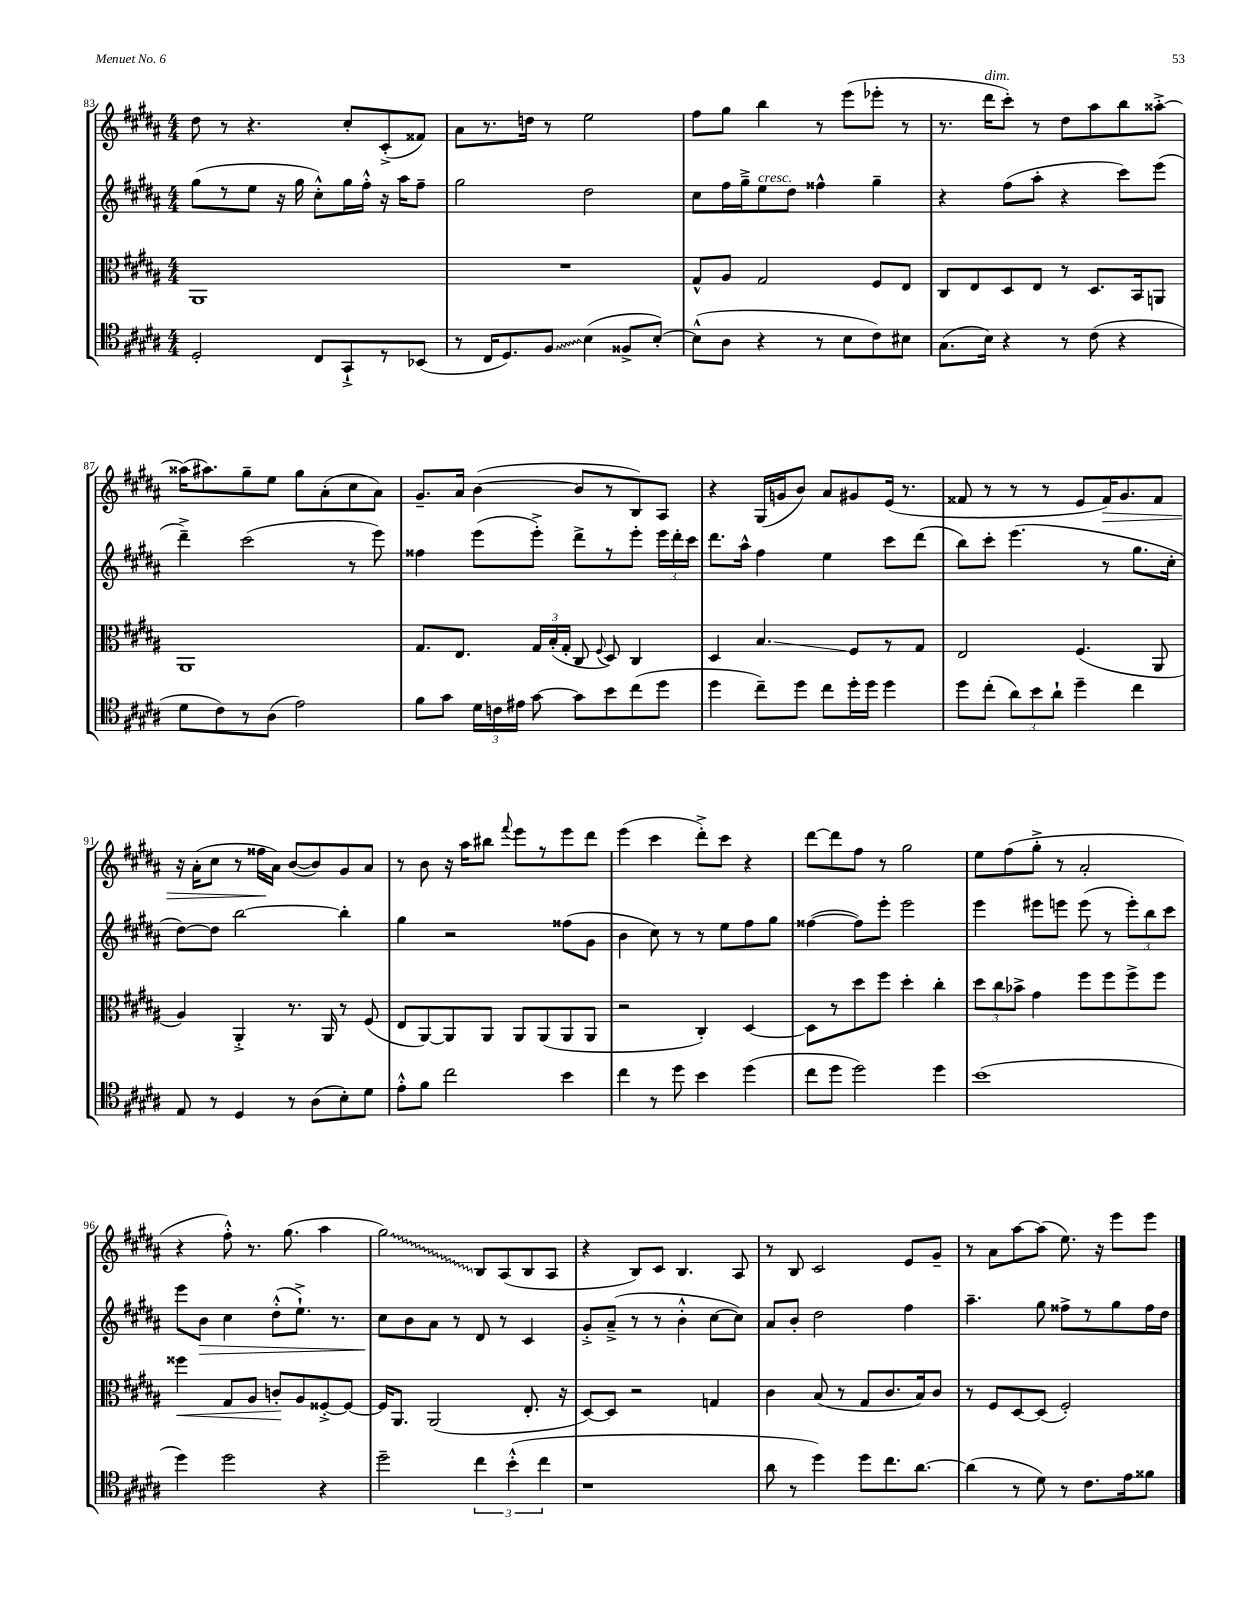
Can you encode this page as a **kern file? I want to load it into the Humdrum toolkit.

**kern	**kern	**kern	**kern
*staff4	*staff3	*staff2	*staff1
*clefC4	*clefC3	*clefG2	*clefG2
*k[f#c#g#d#a#]	*k[f#c#g#d#a#]	*k[f#c#g#d#a#]	*k[f#c#g#d#a#]
*M4/4	*M4/4	*M4/4	*M4/4
2D#'	1AA#	(8gg#	8dd#
.	.	8r	8r
.	.	8ee	4.r
.	.	16r	.
.	.	16gg#	.
8C#	.	8cc#'^^)	.
8GG#`^	.	16gg#	8cc#'
.	.	16ff#'^^	.
8r	.	16r	(8c#'^
.	.	16aa#	.
(8BB-	.	8ff#~	8f##)
=	=	=	=
8r	1r	2gg#	8a#
16C#	.	.	8.r
8.D#)	.	.	.
.	.	.	16dd
8F#	.	.	8r
(4B	.	2dd#	2ee
8F##^	.	.	.
[8B')	.	.	.
=	=	=	=
(8B^^]	8G#^^	8cc#	8ff#
8A#	8A#	16ff#	8gg#
.	.	16gg#~^	.
4r	2G#	8ee	4bb
.	.	8dd#	.
8r	.	4ff##^^	8r
8B	.	.	(8eee
8c#)	8F#	4gg#~	8eee-'
8B#	8E	.	8r
=	=	=	=
(8.G#	8C#	4r	8.r
.	8E	.	.
16B)	.	.	16ddd#
4r	8D#	(8ff#	8ccc#')
.	8E	8aa#'	8r
8r	8r	4r	8dd#
(8c#	8.D#	.	8aa#
4r	.	8ccc#)	8bb
.	16BB	.	.
.	8AA	(8eee	[8aa##'^
=	=	=	=
8d#	1AA#	4ddd#~^)	(16aa##]
.	.	.	8.aa#)
8c#)	.	.	.
8r	.	(2ccc#	8gg#~
(8A#	.	.	8ee
2e)	.	.	8gg#
.	.	.	(8a#'
.	.	8r	8cc#
.	.	8eee)	8a#)
=	=	=	=
8f#	8.G#	4ff##	8.g#~
8g#	.	.	.
.	8.E	.	16a#
24d#	.	(8eee	([4b
24c	.	.	.
24e#	.	.	.
[8g#	24G#	8eee'^)	.
.	(24B'	.	.
.	24G#'	.	.
8g#]	8C#	8ddd#^	8b]
.	8qqF#	.	.
8b	8D#)	8r	8r
(8cc#	4C#	8eee'	8B)
8dd#	.	24eee	8A#
.	.	24ddd#'	.
.	.	24ccc#	.
=	=	=	=
4dd#	4D#	8.ddd#	4r
.	.	16aa#^^	.
8cc#~)	4.B	4ff#	(16G#
.	.	.	16g
8dd#	.	.	8b)
8cc#	.	4ee	8a#
16dd#'	8F#	.	8g#
16dd#	.	.	.
4dd#	8r	8ccc#	(16e
.	.	.	8.r
.	8G#	(8ddd#	.
=	=	=	=
8dd#	2E	8bb)	8f##
(8cc#'	.	8ccc#'	8r
12a#)	.	(4.eee	8r
12b	.	.	.
.	.	.	8r
12a#`	.	.	.
4dd#~	(4.F#	.	8e
.	.	8r	16f##)
.	.	.	8.g#
4cc#	.	8.gg#	.
.	8AA#	.	8f##
.	.	16cc#'	.
=	=	=	=
8E	4A#)	[8dd#)	16r
.	.	.	(16a#'
8r	.	8dd#]	8cc#
4D#	4AA#'^	[2bb	8r
.	.	.	16ff##
.	.	.	16a#)
8r	8.r	.	([8b
(8A#	.	.	8b])
.	16AA#	.	.
8B')	8r	4bb']	8g#
8d#	(8F#	.	8a#
=	=	=	=
8e'^^	8E	4gg#	8r
8f#	[8AA#)	.	8b
2cc#	8AA#]	2r	16r
.	.	.	16aa#
.	8AA#	.	8bb#
.	.	.	8qqfff#
.	8AA#	.	8eee
.	(8AA#	.	8r
4b	8AA#	(8ff##	8eee
.	8AA#	8g#	8ddd#
=	=	=	=
4cc#	2r	4b	(4eee
8r	.	8cc#)	4ccc#
8dd#	.	8r	.
4b	4C#')	8r	8ddd#'^)
.	.	8ee	8ccc#
(4dd#	[4D#	8ff#	4r
.	.	8gg#	.
=	=	=	=
8cc#	8D#]	([4ff##	[8ddd#
8dd#	8r	.	8ddd#]
2dd#)	8dd#	8ff##])	8ff#
.	8ff#	8eee'	8r
.	4dd#'	2eee	2gg#
4dd#	4cc#'	.	.
=	=	=	=
(1b	12dd#	4eee	8ee
.	12cc#	.	.
.	.	.	(8ff#
.	12b-^	.	.
.	4g#	8eee#	8gg#'^
.	.	8eee	8r
.	8ff#	(8eee	2a#'
.	8ff#	8r	.
.	8ff#^	12eee')	.
.	.	12bb	.
.	8ff#	.	.
.	.	12ccc#	.
=	=	=	=
4dd#)	4ff##	8eee	4r
.	.	8b	.
2dd#	8G#	4cc#	8ff#'^^)
.	8A#	.	8.r
.	8c'	(8dd#'^^	.
.	.	.	(8.gg#
.	8A#	8.ee`^)	.
4r	[8F##'^	.	4aa#
.	.	8.r	.
.	8F##_	.	.
=	=	=	=
2dd#~	16F##]	8cc#	2gg#)
.	8.AA#	.	.
.	.	8b	.
.	(2AA#	8a#	.
.	.	8r	.
6cc#	.	8d#	8B
.	.	8r	(8A#
(6b'^^	.	.	.
.	8.E'	4c#	8B
6cc#	.	.	.
.	.	.	8A#
.	16r	.	.
=	=	=	=
1r	[8D#)	8g#'^	4r
.	8D#]	(8a#~^	.
.	2r	8r	8B)
.	.	8r	8c#
.	.	4b'^^	4.B
.	4G	[8cc#	.
.	.	8cc#])	8A#
=	=	=	=
8a#	4c#	8a#	8r
8r	.	8b'	8B
4dd#)	(8B	2dd#	2c#
.	8r	.	.
8dd#	8G#	.	.
8.cc#	8.c#	.	.
.	.	4ff#	8e
[8.a#	16B)	.	.
.	8c#	.	8g#~
=	=	=	=
(4a#]	8r	4.aa#~	8r
.	8F#	.	8a#
8r	[8D#	.	[8aa#
8d#)	(8D#]	8gg#	(8aa#]
8r	2F#')	8ff##^	8.ee)
8.c#	.	8r	.
.	.	.	16r
.	.	8gg#	8eee
16e	.	.	.
8f##	.	16ff##	8eee
.	.	16dd#	.
==	==	==	==
*-	*-	*-	*-
